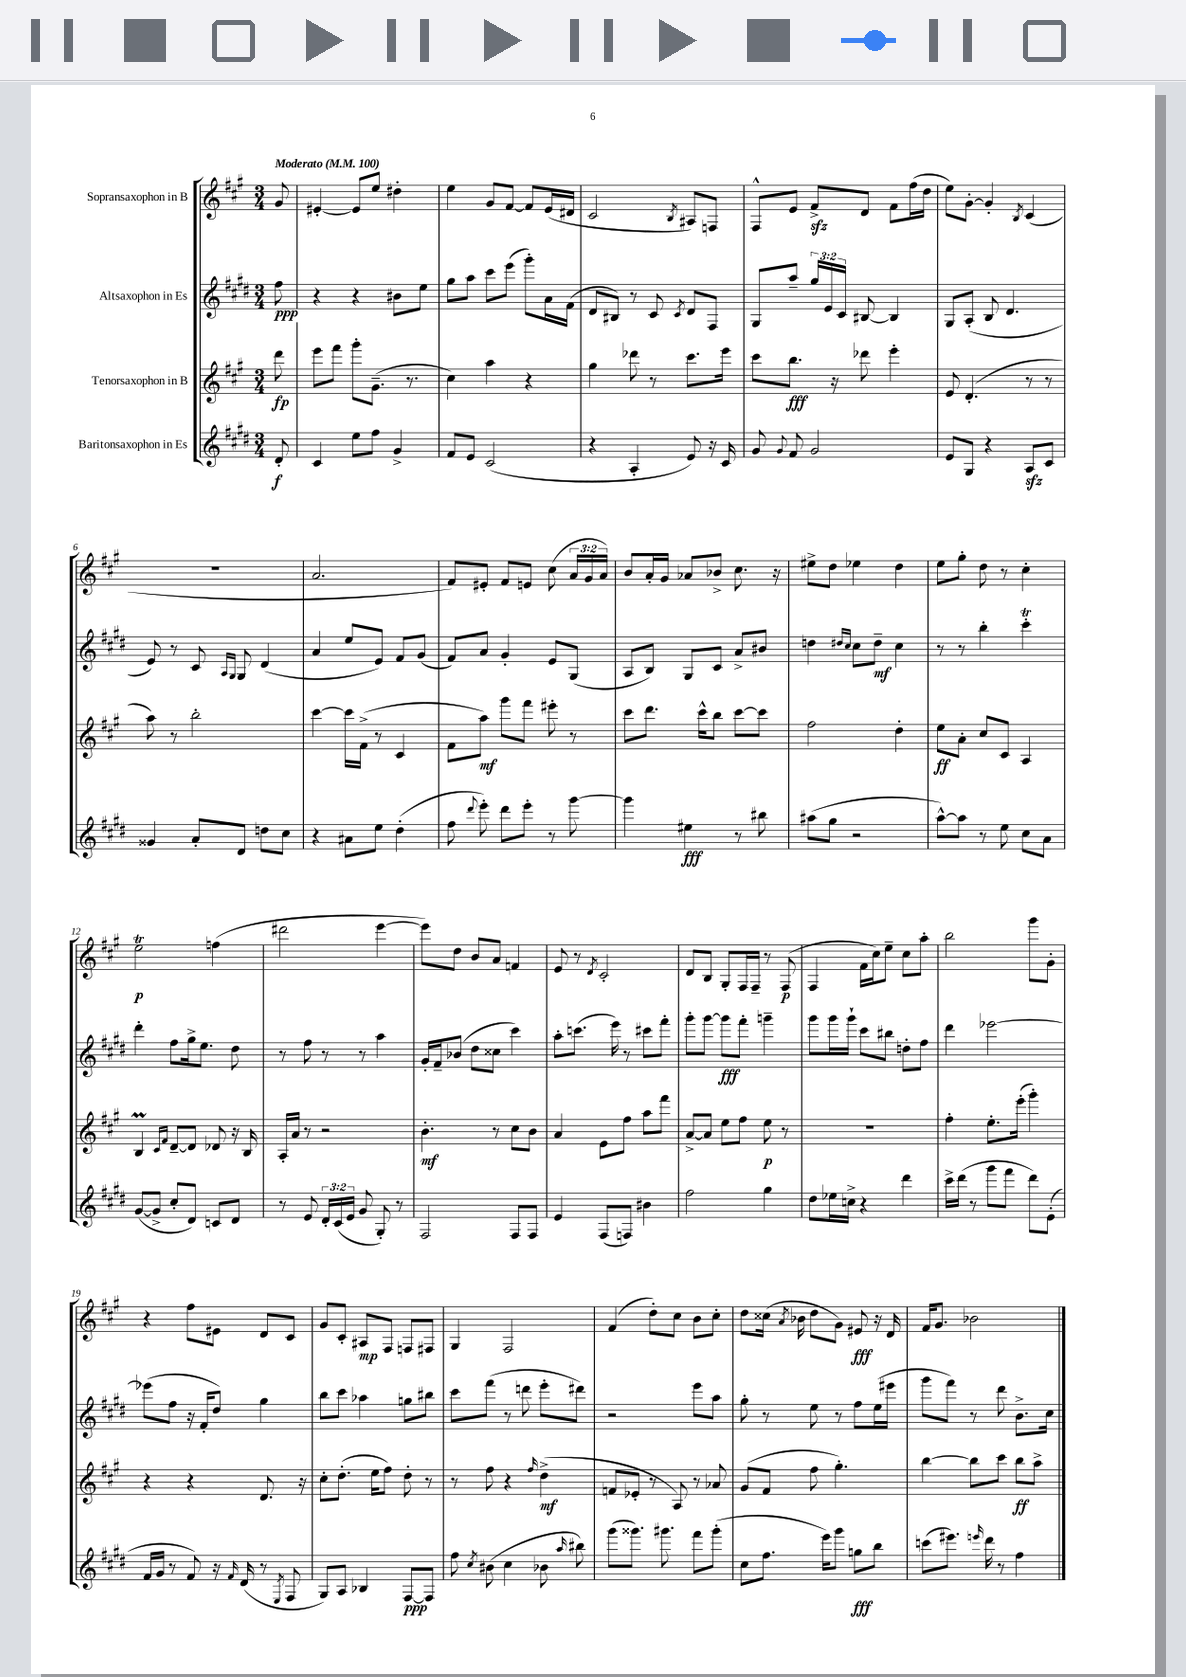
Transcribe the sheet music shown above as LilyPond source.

<<
\new StaffGroup <<
\new Staff = "s0" \with { instrumentName = "Sopransaxophon in B" } {
    \clef treble \key a \major \numericTimeSignature \time 3/4 \override Staff.TupletNumber.text = #tuplet-number::calc-fraction-text \partial 8 \tempo "Moderato" 4 = 100
    \autoBeamOff gis'8 |
    eis'4~-. eis'8[ e''8] dis''4-. |
    e''4 gis'8[ fis'8]~ fis'8[ e'16( dis'16] |
    cis'2 \acciaccatura { b8 } ais8[) f8] |
    fis8[-^ e'8] fis'8[->\sfz d'8] fis'8[ fis''16( d''16] |
    e''8[) gis'8]~-. gis'4-. \acciaccatura { b8 } cis'4( |
    R2. |
    a'2. |
    fis'8[) eis'8]-. fis'8[ e'8] cis''8( \tuplet 3/2 { a'16[ gis'16 a'16]) } |
    b'8[ a'16-. gis'16] aes'8[ bes'8]-> cis''8. r16 |
    eis''8[-> d''8] ees''4 d''4 |
    e''8[ gis''8]-. d''8 r8 cis''4-. |
    e''2\trill\p f''4( |
    dis'''2 e'''4~ |
    e'''8[) d''8] b'8[ a'8] f'4 |
    e'8 r8 \acciaccatura { d'8 } cis'2-. |
    d'8[ b8] gis8[-. fis16 fis16]-- r8 fis8\p( |
    fis4 fis'16[ cis''16) e''8]-- cis''8[ a''8]-. |
    b''2 gis'''8[ gis'8]-. |
    r4 fis''8[ eis'8] d'8[ cis'8] |
    gis'8[ cis'8]-. ais8[\mp fis8] f8[ fis8] |
    gis4 fis2 |
    fis'4( d''8[-.) cis''8] b'8[ cis''8]-. |
    d''8[ cisis''16]( \acciaccatura { a'8 } bes'16 d''8[ gis'8]) eis'8\fff r16 d'16 |
    fis'16[ gis'8.] bes'2 \bar "|." |
}
\new Staff = "s1" \with { instrumentName = "Altsaxophon in Es" } {
    \clef treble \key e \major \numericTimeSignature \time 3/4 \override Staff.TupletNumber.text = #tuplet-number::calc-fraction-text \partial 8
    \autoBeamOff fis''8\ppp |
    r4 r4 bis'8[ e''8] |
    gis''8[ a''8] cis'''8[ e'''8]( gis'''8[-.) a'16 fis'16]( |
    dis'8[ bis8]) r8 cis'8 \acciaccatura { cis'8 } dis'8[ fis8] |
    gis8[ a''8]-- \tuplet 3/2 { gis''16[ e'16 cis'16] } bis8~ bis4 |
    gis8[ a8]-.( b8 dis'4. |
    e'8) r8 cis'8 \grace { a16[ gis16] } gis8 dis'4( |
    a'4 e''8[ e'8]) fis'8[ gis'8]( |
    fis'8[) a'8] gis'4-. e'8[ gis8]( |
    a8[ b8]) gis8[ cis'8] a'8[-> bis'8] |
    d''4 \grace { dis''16[ cis''16] } cis''8[ dis''8]--\mf cis''4 |
    r8 r8 b''4-. cis'''4-.\trill |
    dis'''4-. fis''8[ gis''16-> e''8.] dis''8 |
    r8 fis''8 r8 r8 a''4 |
    gis'16[-. fis'16-- bes'8]( dis''8[ cisis''8] cis'''4) |
    a''8[-. c'''8.]( e'''16) r8 cis'''8[ fis'''8]-. |
    gis'''8[-. gis'''8]~ gis'''8[\fff fis'''8]-. g'''4-- |
    gis'''8[ gis'''16 gis'''16]-! cis'''8[ bis''8] d''8[-. fis''8] |
    dis'''4 ees'''2~ |
    ees'''8[( fis''8] r16 fis'16[-. dis''8]) gis''4 |
    b''8[ cis'''8] aes''4 g''8[ bis''8] |
    cis'''8[ fis'''8]( r8 d'''8 e'''8[-. dis'''8]) |
    r2 e'''8[ a''8] |
    gis''8-. r8 e''8 r8 fis''8[ e''16( eis'''16] |
    gis'''8[ fis'''8]) r8 dis'''8 b'8.[-> cis''16] \bar "|." |
}
\new Staff = "s2" \with { instrumentName = "Tenorsaxophon in B" } {
    \clef treble \key a \major \numericTimeSignature \time 3/4 \partial 8
    \autoBeamOff d'''8\fp |
    e'''8[ fis'''8] gis'''8[-. gis'8.]--( r8. |
    cis''4) a''4 r4 |
    gis''4 des'''8 r8 cis'''8.[ e'''16] |
    cis'''8[ b''8.]\fff r16 des'''8 e'''4-. |
    e'8 d'4.-.( r8 r8 |
    a''8) r8 b''2-. |
    cis'''4~ cis'''16[ fis'16]->( r8 cis'4 |
    fis'8[ a''8]\mf) gis'''8[ fis'''8] eis'''8-. r8 |
    cis'''8[ d'''8.] cis'''16[-^ b''8] cis'''8[~ cis'''8] |
    fis''2 d''4-. |
    e''8[\ff a'8]-. cis''8[ cis'8] a4 |
    b4\prall \grace { cis'16[ fis'16] } d'8[~-- d'8] des'8 r16 b16 |
    a16[-. a'16] r8 r2 |
    b'4.-.\mf r8 cis''8[ b'8] |
    a'4 e'8[ fis''8] a''8[ fis'''8] |
    a'8[~-> a'8] e''8[ fis''8] e''8\p r8 |
    R2. |
    fis''4-. e''8.[-. e'''16]-.( gis'''4-.) |
    r4 r4 d'8. r16 |
    cis''8[-. d''8.]-.( e''16[ fis''8]) d''8-. r8 |
    r8 fis''8 r4 \grace { fis''16 } d''4->\mf( |
    f'8[ ees'8]-. r8 a8) r8 aes'8 |
    gis'8[( fis'8] fis''8 gis''4.-.) |
    b''4~ b''8[ cis'''8] b''8[\ff a''8]-> \bar "|." |
}
\new Staff = "s3" \with { instrumentName = "Baritonsaxophon in Es" } {
    \clef treble \key e \major \numericTimeSignature \time 3/4 \override Staff.TupletNumber.text = #tuplet-number::calc-fraction-text \partial 8
    \autoBeamOff dis'8-.\f |
    cis'4 e''8[ fis''8] gis'4-> |
    fis'8[ e'8] cis'2( |
    r4 a4-. e'8) r16 cis'16 |
    gis'8 \appoggiatura { gis'8 } fis'8 gis'2 |
    e'8[ gis8] r4 a8[\sfz cis'8] |
    gisis'4 a'8[-. dis'8] d''8[ cis''8] |
    r4 ais'8[ e''8] dis''4-.( |
    fis''8 \appoggiatura { dis'''8 } e'''8-.) dis'''8[ e'''8]-. r8 gis'''8~ |
    gis'''4 eis''4\fff r8 bis''8 |
    ais''8[( gis''8] r2 |
    a''8[~-^) a''8] r8 e''8 cis''8[ a'8] |
    gis'8[~( gis'8]-> cis''8[-. dis'8]) c'8[ dis'8] |
    r8 e'8 \tuplet 3/2 { dis'16[-. cis'16( e'16] } gis'8 gis8-.) r8 |
    fis2 fis8[ fis8] |
    e'4 fis8[( f8]) bis'4 |
    fis''2 gis''4 |
    dis''8[ ees''16 c''16]-> r4 dis'''4 |
    cis'''16[-> dis'''16]( r8 gis'''8[ fis'''8] dis'''8[) e'8]-.( |
    fis'16[ gis'16] r8 fis'8) r16 \grace { fis'16 } dis'16( r8 \acciaccatura { e8 } fis8 |
    gis8[) a8] bes4 fis8[~\ppp fis8] |
    fis''8 \acciaccatura { cis''8 } bis'8( cis''4 bes'8 \grace { a''16 } bis''8) |
    gis'''8[( gisis'''8.]) gis'''8. fis'''8[ gis'''8]-.( |
    cis''8[ fis''8.] e'''16[) gis'''8] g''8[\fff b''8] |
    c'''8[( eis'''8.]) \grace { e'''16 } dis'''16 r8 fis''4 \bar "|." |
}
>>
>>
